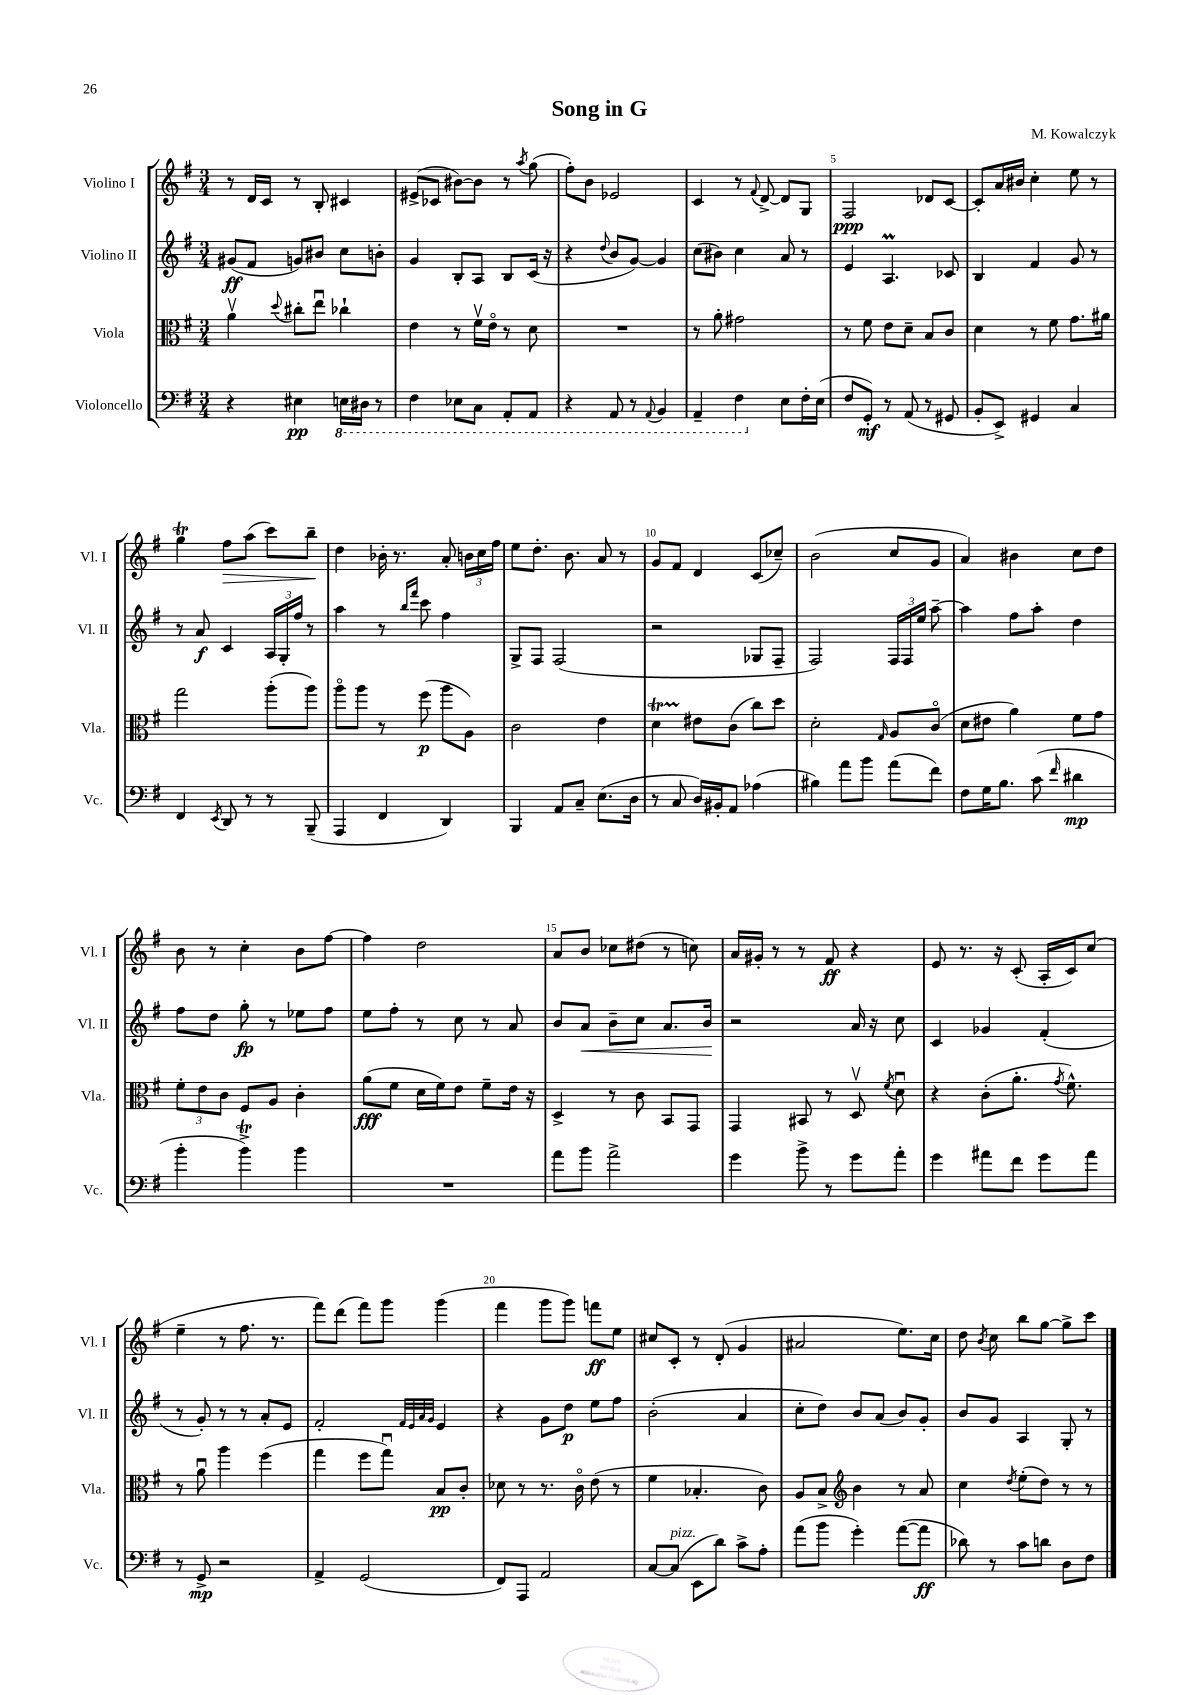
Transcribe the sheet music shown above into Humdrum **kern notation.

**kern	**kern	**kern	**kern
*staff4	*staff3	*staff2	*staff1
*clefF4	*clefC3	*clefG2	*clefG2
*k[f#]	*k[f#]	*k[f#]	*k[f#]
*M3/4	*M3/4	*M3/4	*M3/4
4r	4av	(8g#	8r
.	.	8f#	16d
.	.	.	16c
.	8qqdd	.	.
4E#	8cc#'	8g)	8r
.	8eeu	8b#	8B'
16EE	4cc-`	8cc	4c#
16DD#	.	.	.
8r	.	8b'	.
=	=	=	=
4FF#	4e	4g	(8e#^
.	.	.	8c-
8EE-	8r	8B'	[8b#)
8CC	16f#v	8A	8b#]
.	16eo	.	.
8AAA'	8r	8B	8r
.	.	.	8qaa
8AAA	8d	(16c	(8gg
.	.	16r	.
=	=	=	=
4r	2.r	4r	8ff#')
.	.	.	8b
.	.	8qqdd	.
8AAA	.	8b	2e-
8r	.	[8g)	.
8qqAAA	.	.	.
4BBB	.	4g]	.
=	=	=	=
4AAA~	8r	(8cc	4c
.	8a'	8b#)	.
4FF#	2g#	4cc	8r
.	.	.	8qqf#
.	.	.	[8d^
8E	.	8a	8d]
16F#'	.	8r	8G
(16E	.	.	.
=	=	=	=
8F#	8r	4e	2F#
8GG')	8f#	.	.
8r	8e	4.A	.
(8AA	8d~	.	.
8r	8B	.	8d-
8GG#	8c	8c-	[8c
=	=	=	=
8BB'	4d	4B	8c']
8EE^)	.	.	16a
.	.	.	16b#
4GG#	8r	4f#	4cc'
.	8f#	.	.
4C	8.g	8g	8ee
.	.	8r	8r
.	16a#	.	.
=	=	=	=
4FF#	2gg	8r	4gg
.	.	8a	.
8qEE	.	.	.
8DD	.	4c	8ff#
8r	.	.	(8aa
8r	(8aa'	24A	8ccc)
.	.	24G'	.
.	.	24ff#	.
(8BBB~	8aa)	8r	8bb~
=	=	=	=
4AAA	8aao	4aa	4dd
.	8aa	.	.
4FF#	8r	8r	16b-'
.	.	.	8.r
.	.	16qqbb	.
.	.	16qqfff#	.
.	(8ff#	8ccc	.
4DD)	8aa	4ff#	8a'
.	8A)	.	24b
.	.	.	24cc
.	.	.	24ff#
=	=	=	=
4BBB	2c	8G^	8ee
.	.	8F#	8.dd'
8AA	.	(2F#	.
.	.	.	8.b
8C~	.	.	.
(8.E	4e	.	8a
.	.	.	8r
16D	.	.	.
=	=	=	=
8r	4d	2r	8g
8C	.	.	8f#
16D)	8e#	.	4d
16BB#'	.	.	.
8AA	(8c	.	.
(4A-	8cc)	8G-	(8c
.	8dd	8F#~	8cc-~)
=	=	=	=
4B#)	2d'	2F#)	(2b
8a	.	.	.
8b	.	.	.
.	16qqG	.	.
(8a	8A	24F#	8cc
.	.	24F#	.
.	.	24ee	.
8f#)	(8co	[8aa~	8g
=	=	=	=
8F#	8d	4aa]	4a)
16G	8e#	.	.
8.B	.	.	.
.	4a)	8ff#	4b#
(8c	.	8aa'	.
16qqf#	.	.	.
4d#	8f#	4dd	8cc
.	8g	.	8dd
=	=	=	=
4b'	12f#'	8ff#	8b
.	12e	.	.
.	.	8dd	8r
.	12c	.	.
4b^)	8F#	8gg'	4cc'
.	8A	8r	.
4b	4c'	8ee-	8b
.	.	8ff#	[8ff#
=	=	=	=
2.r	(8a	8ee	4ff#]
.	8f#	8ff#'	.
.	16d	8r	2dd
.	16f#)	.	.
.	8e	8cc	.
.	8f#~	8r	.
.	16e	8a	.
.	16r	.	.
=	=	=	=
8a	4D^	8b	8a
8b	.	8a	8b
2a^	8r	8b~	8cc-
.	8c	8cc	(8dd#
.	8BB	8.a	8r
.	8GG	.	8cc)
.	.	16b	.
=	=	=	=
4g	4GG	2r	16a
.	.	.	16g#'
.	.	.	8r
8b^	8BB#	.	8r
8r	8r	.	8f#
8g	8Dv	16a	4r
.	.	16r	.
.	8qf#	.	.
8a'	8du	8cc	.
=	=	=	=
4g	4r	4c	8e
.	.	.	8.r
8a#	(8c'	4g-	.
.	.	.	16r
8f#	8.a'	.	(8c'
8g	.	(4f#'	16A'
.	8qg	.	.
.	8.f#^^)	.	16c)
8a#	.	.	(8cc
=	=	=	=
8r	8r	8r	4ee~
8GG^	8au	8g')	.
2r	4aa	8r	8r
.	.	8r	8.ff#
.	(4ff#	8a'	.
.	.	.	8.r
.	.	8e	.
=	=	=	=
4AA^	4gg	2f#'	8fff#)
.	.	.	(8ddd
(2GG	8ff#	.	8fff#)
.	8ggu)	.	8ggg
.	.	32qqf#	.
.	.	32qqe	.
.	.	32qqa	.
.	.	32qqg	.
.	8B	4e	(4ggg
.	8c'	.	.
=	=	=	=
8FF#)	8d-	4r	4fff#
8AAA	8r	.	.
2AA	8.r	8g	8ggg
.	.	8dd	8ggg)
.	16co	.	.
.	(8e	8ee	8fff
.	8r	8ff#	8ee
=	=	=	=
[8C	4f#	(2b'	8cc#
(8C]	.	.	8c'
8EE	4.B-'	.	8r
8d)	.	.	(8d'
8c^	.	4a	4g
8A'	8c)	.	.
=	=	=	=
(8a	8A	8cc'	2a#
8b	8B^	8dd)	.
*	*clefG2	*	*
4g')	4b	8b	.
.	.	(8a	.
([8a	8r	8b)	8.ee)
8a]	8a	8g'	.
.	.	.	16cc
=	=	=	=
8d-)	4cc	8b	8dd
.	.	.	8qb
8r	.	8g	8cc
.	8qdd	.	.
8c	(8ee'	4A	8bb
8d	8dd)	.	[8gg
8D	8r	8G'	8gg^]
8F#	8r	8r	8ccc
==	==	==	==
*-	*-	*-	*-
